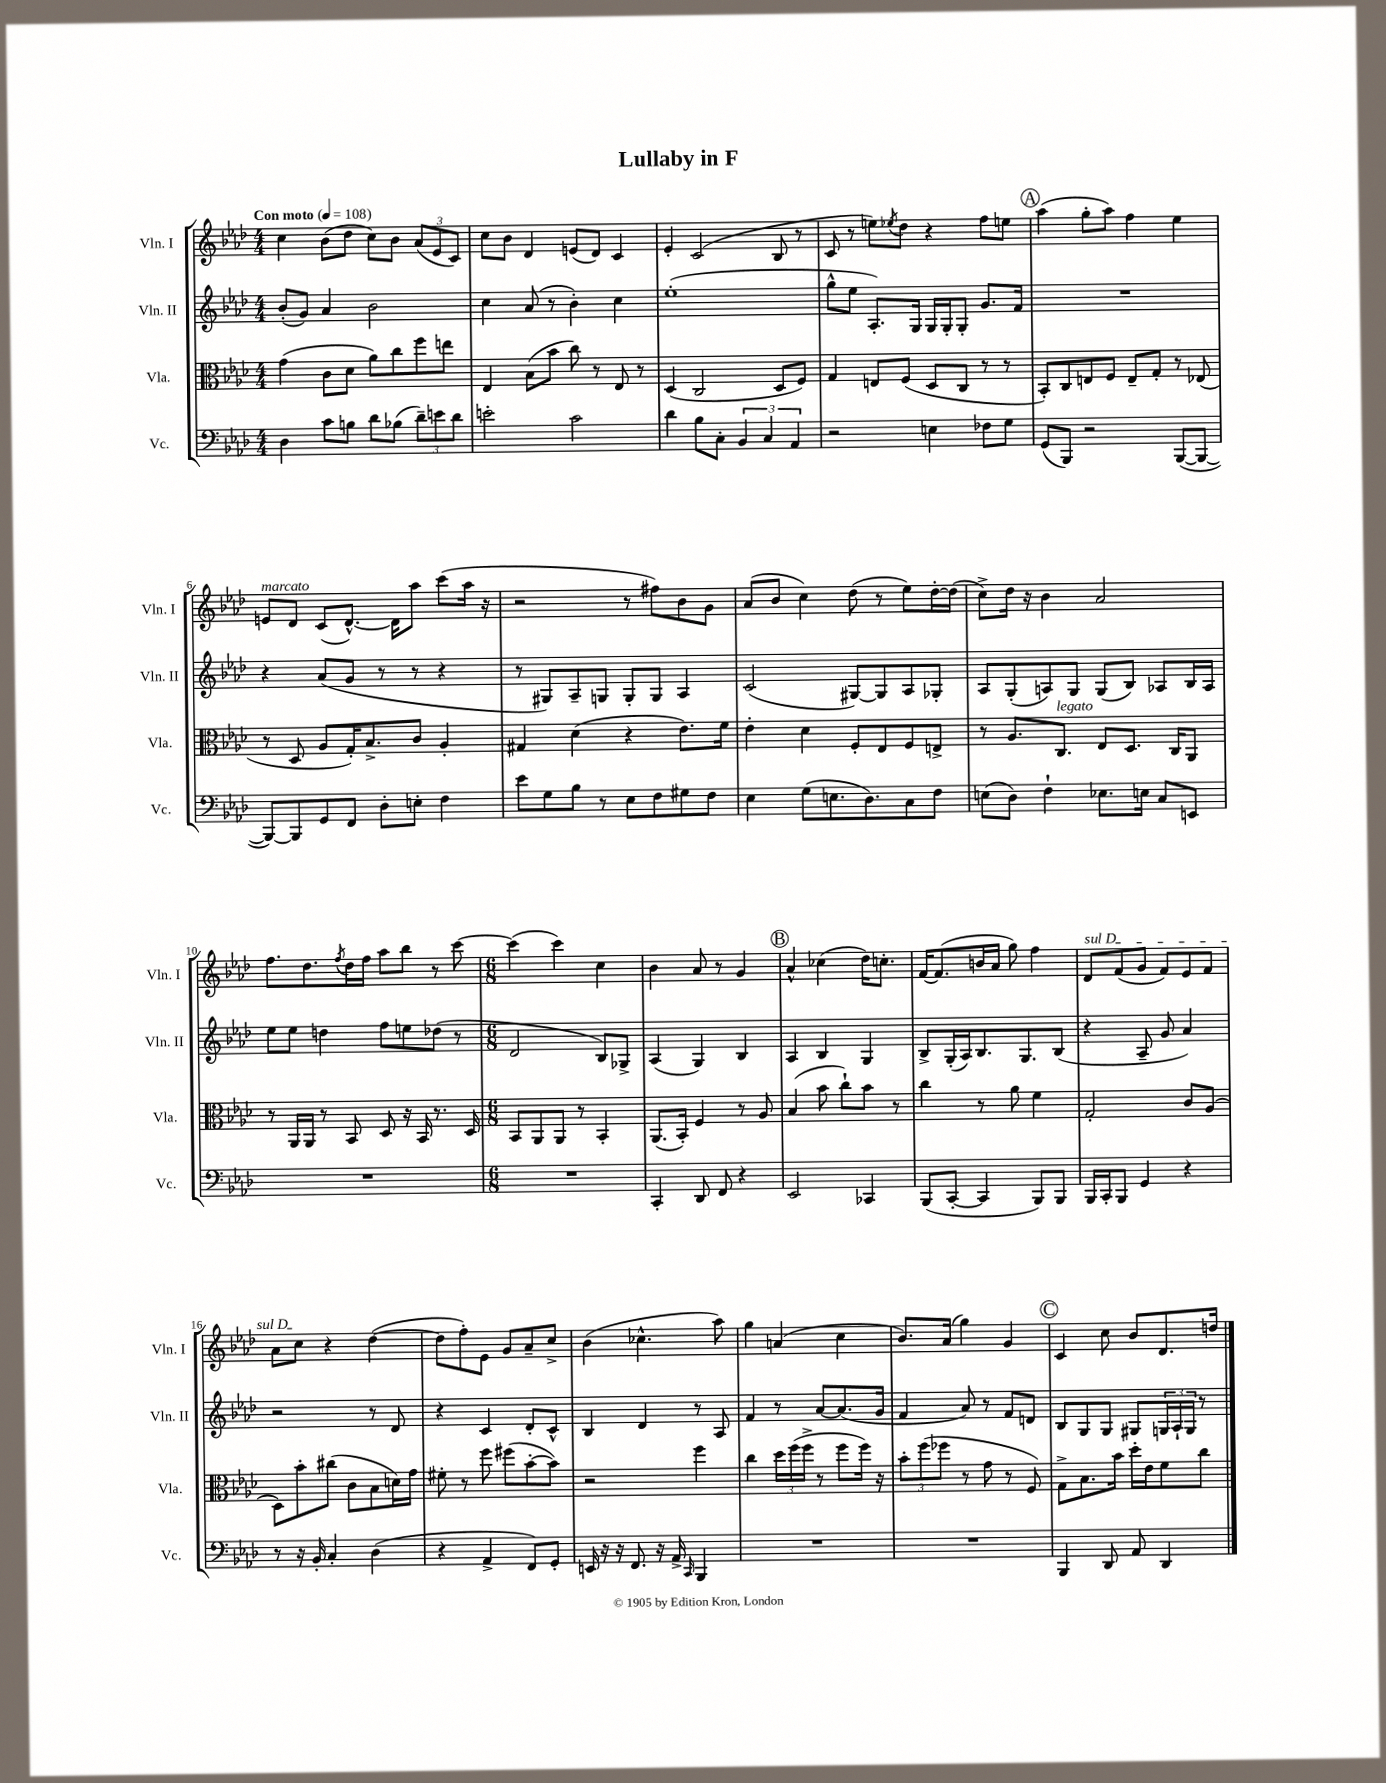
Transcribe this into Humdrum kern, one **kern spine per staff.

**kern	**kern	**kern	**kern
*part4	*part3	*part2	*part1
*staff4	*staff3	*staff2	*staff1
*I"Vc.	*I"Vla.	*I"Vln. II	*I"Vln. I
*I'Vc.	*I'Vla.	*I'Vln. II	*I'Vln. I
*clefF4	*clefC3	*clefG2	*clefG2
*k[b-e-a-d-]	*k[b-e-a-d-]	*k[b-e-a-d-]	*k[b-e-a-d-]
*M4/4	*M4/4	*M4/4	*M4/4
*MM108	*MM108	*MM108	*MM108
=1	=1	=1	=1
!	!	!	!LO:TX:a:B:t=Con moto
4D-\	(4g\	(8b-'/L	4cc\
.	.	8g/J)	.
8c\L	8c\L	4a-/	(8b-\L
8Bn\J	8d-\J	.	8dd-\J
8d-\L	8a-\L)	2b-\	8cc\L)
(8B-X\J	8cc\	.	8b-\J
12d-~\L)	8ff\	.	(12a-/L
12en\	.	.	12e-/
.	8een\J	.	.
12d-\J	.	.	12c/J)
=2	=2	=2	=2
2en'\	4E-/	4cc\	8cc\L
.	.	.	8b-\J
.	(8B-\L	(8a-/	4d-/
.	8b-\J	8r	.
2c\	8cc\)	4b-'\)	(8en/L
.	8r	.	8d-/J)
.	8E-/	4cc\	4c/
.	8r	.	.
=3	=3	=3	=3
4d-\	(4D-/	(1ee-'	4e-'/
8B-\L	2C/	.	(2c/
8C'\J	.	.	.
6BB-/	.	.	.
6C/	.	.	.
.	8D-/L	.	8B-/
6AA-/	.	.	.
.	8F/J)	.	8r
=4	=4	=4	=4
2r	4G/	8gg^^\L	8c/
.	.	8ee-\J	8r
.	8En/L	8.A-'/L)	8een\L)
.	.	.	8qee-X/
.	(8F/J	.	8dd-\J
.	.	16G/Jk	.
4En\	8D-/L	16G/LL	4r
.	.	16G'/J	.
.	8C/J	8G'/J	.
8F-X\L	8r	8.g/L	8ff\L
8G\J	8r	.	8een\J
.	.	16f/Jk	.
!!LO:REH:place=s1:t=A
=5	=5	=5	=5
(8GG/L	8BB-'/L)	1r	(4aa-\
8BBB-/J)	8C/	.	.
2r	8En/	.	8gg'\L
.	8F/J	.	8aa-\J)
.	8E~/L	.	4ff\
.	8G'/J	.	.
([8BBB-/L	8r	.	4ee-\
8BBB-/J_	(8E-X/	.	.
!!LO:LB:g=z
=6	=6	=6	=6
!	!	!	!LO:TX:a:i:t=marcato
8BBB-/L_)	8r	4r	8en/L
8BBB-/]	8D-/	.	8d-/J
8GG/	8A-/L	(8a-/L	(8c/L
8FF/J	16G'/K)	8g/J	[8.d-^^/J)
.	8.B-^/	.	.
8D-'\L	.	8r	.
.	.	.	16d-\KL]
8En'\J	8c/J	8r	8aa-\J
4F\	4A-'/	4r	(8ccc\L
.	.	.	16aa-\Jk
.	.	.	16r
=7	=7	=7	=7
8e-\L	4G#X/	8r	2r
8G\	.	8G#X/L)	.
8B-\J	(4d-\	8A-~/	.
8r	.	8Gn/J	.
8E-\L	4r	8G'/L	8r
8F\	.	8G/J	8ff#X\L)
8G#X\	8.e-\L)	4A-/	8b-\
8F\J	.	.	8g\J
.	16f\Jk	.	.
=8	=8	=8	=8
4E-\	4e-'\	(2c/	(8a-/L
.	.	.	8b-/J
(8G\L	4d-\	.	4cc\)
8.En\	.	.	.
.	8F'/L	[8G#X/L)	(8dd-\
8.D-\)	.	.	.
.	8E-/	8G#/]	8r
8C\	8F/	8A-/	8ee-\L)
8F\J	8En^/J	8G-X'/J	[16dd-'\L
.	.	.	(16dd-\JJ]
=9	=9	=9	=9
(8En\L	8r	8A-/L	8cc^\L)
8D-\J)	8.A-/L	(8G'/	16dd-\Jk
.	.	.	16r
4F`\	.	8An/)	4b-\
!	!LO:TX:a:i:t=legato	!	!
.	8.C/J	.	.
.	.	8G/J	.
8.E-X\L	8E-/L	(8G/L	2a-/
.	8.D-/J	8B-/J)	.
16En\Jk	.	.	.
8C/L	.	8A-X/L	.
.	16C/KL	.	.
8EEn/J	8AA-/J	16B-/L	.
.	.	16A-/JJ	.
!!LO:LB:g=z
=10	=10	=10	=10
1r	8r	8ee-\L	8.ff\L
.	16AA-/LL	8ee-\J	.
.	16AA-/JJ	.	8.dd-\
.	8r	4ddn\	.
.	.	.	8qff/
.	8BB-/	.	16dd-\L
.	.	.	16ff\JJ
.	8D-/	8ff\L	8aa-\L
.	16r	8een\	8bb-\J
.	16BB-/	.	.
.	8.r	(8dd-X\J	8r
.	.	8r	[8ccc\
.	16D-/	.	.
=11	=11	=11	=11
*M6/8	*M6/8	*M6/8	*M6/8
2.r	8BB-/L	2d-/	(4ccc\]
.	8AA-/	.	.
.	8AA-/J	.	4ccc\)
.	8r	.	.
.	4BB-'/	8B-/L)	4cc\
.	.	8G-X^/J	.
=12	=12	=12	=12
4CC'/	(8.AA-/L	(4A-/	4b-\
.	16BB-'/Jk)	.	.
8DD-/	4F/	4G/)	8a-/
8FF/	.	.	8r
4r	8r	4B-/	4g/
.	8A-/	.	.
!!LO:REH:place=s1:t=B
=13	=13	=13	=13
2EE-/	(4B-/	4A-/	4a-^^/
.	8b-\	4B-/	(4cc-X\
.	8cc`\L)	.	.
4CC-X/	8b-\J	4G/	16dd-\KL)
.	.	.	8.ccn'\J
.	8r	.	.
=14	=14	=14	=14
(8BBB-/L	4cc\	8B-^/L	[16f/KL
.	.	.	(8.f/]
[8CC'/J	.	(16G'/L	.
.	.	16A-/J)	.
4CC/]	8r	8.B-/	16bn/L
.	.	.	16a-/JJ
.	8a-\	.	8gg\)
.	.	8.G/	.
8BBB-/L)	4f\	.	4ff\
8BBB-/J	.	(8B-/J	.
=15	=15	=15	=15
!	!	!	!LO:TX:a:i:t=sul D
16BBB-/LL	2G'/	4r	8d-/L
16CC'/J	.	.	.
8BBB-/J	.	.	(8f/
4GG/	.	8A-~/	8g/J
.	.	8g/	8f/L)
4r	8c/L	4a-/)	8e-/
.	(8A-/J	.	8f/J
!!LO:LB:g=z
=16	=16	=16	=16
8r	8D-\L)	2r	8a-\L
16r	8b-'\	.	8cc\J
16BB-'/	.	.	.
4C'/	(8cc#X\J	.	4r
.	8c\L	.	.
(4D-\	8B-\	8r	([4dd-\
.	16dn\L)	8d-/	.
.	16g\JJ	.	.
=17	=17	=17	=17
4r	8f#X'\	4r	8dd-\L]
.	8r	.	8ff'\)
4AA-^/	8ff\	4c/	8e-\J
.	(8ff#X\L	.	8g/L
8FF/L)	[8b-'\	8d-'/L	8a-~/
8GG'/J	8b-\J])	8c^^/J	8cc^/J
=18	=18	=18	=18
16EEn/	2r	4B-/	(4b-\
16r	.	.	.
16r	.	.	.
8.FF/	.	.	.
.	.	4d-/	4.cc-X^^\
16r	.	.	.
16AA-^/	.	.	.
16qqCC/	.	.	.
4BBB-/	4ff\	8r	.
.	.	8A-/	8aa-\)
=19	=19	=19	=19
2.r	4cc\	4f/	4gg\
.	24dd-\LL	8r	(4an/
.	(24ff\	.	.
.	24ff^\JJ	.	.
.	8r	[8a-/L	.
.	8ff\L	(8.a-/]	4cc\
.	16ff\Jk)	.	.
.	16r	16g/Jk	.
=20	=20	=20	=20
2.r	12b-'\L	4f/	8.b-/L)
.	(12ff\	.	.
.	12ff-X\J	.	.
.	.	.	(16a-/Jk
.	8r	8a-/)	4gg\)
.	8g\	8r	.
.	8r	8f/L	4g/
.	8F/)	8dn/J	.
!!LO:REH:place=s1:t=C
=21	=21	=21	=21
4BBB-/	8G^\L	8B-/L	4c/
.	8.B-\	8G/	.
8DD-/	.	8G/J	8cc\
.	16b-\Jk	.	.
8AA-/	16dd-'\LL	8G#X/L	8b-/L
.	16e-\J	.	.
4DD-/	8f\	24Gn/L	8.d-/
.	.	24A-`/	.
.	.	24G/JJ	.
.	8cc\J	8r	.
.	.	.	16ddn/Jk
==	==	==	==
*-	*-	*-	*-
